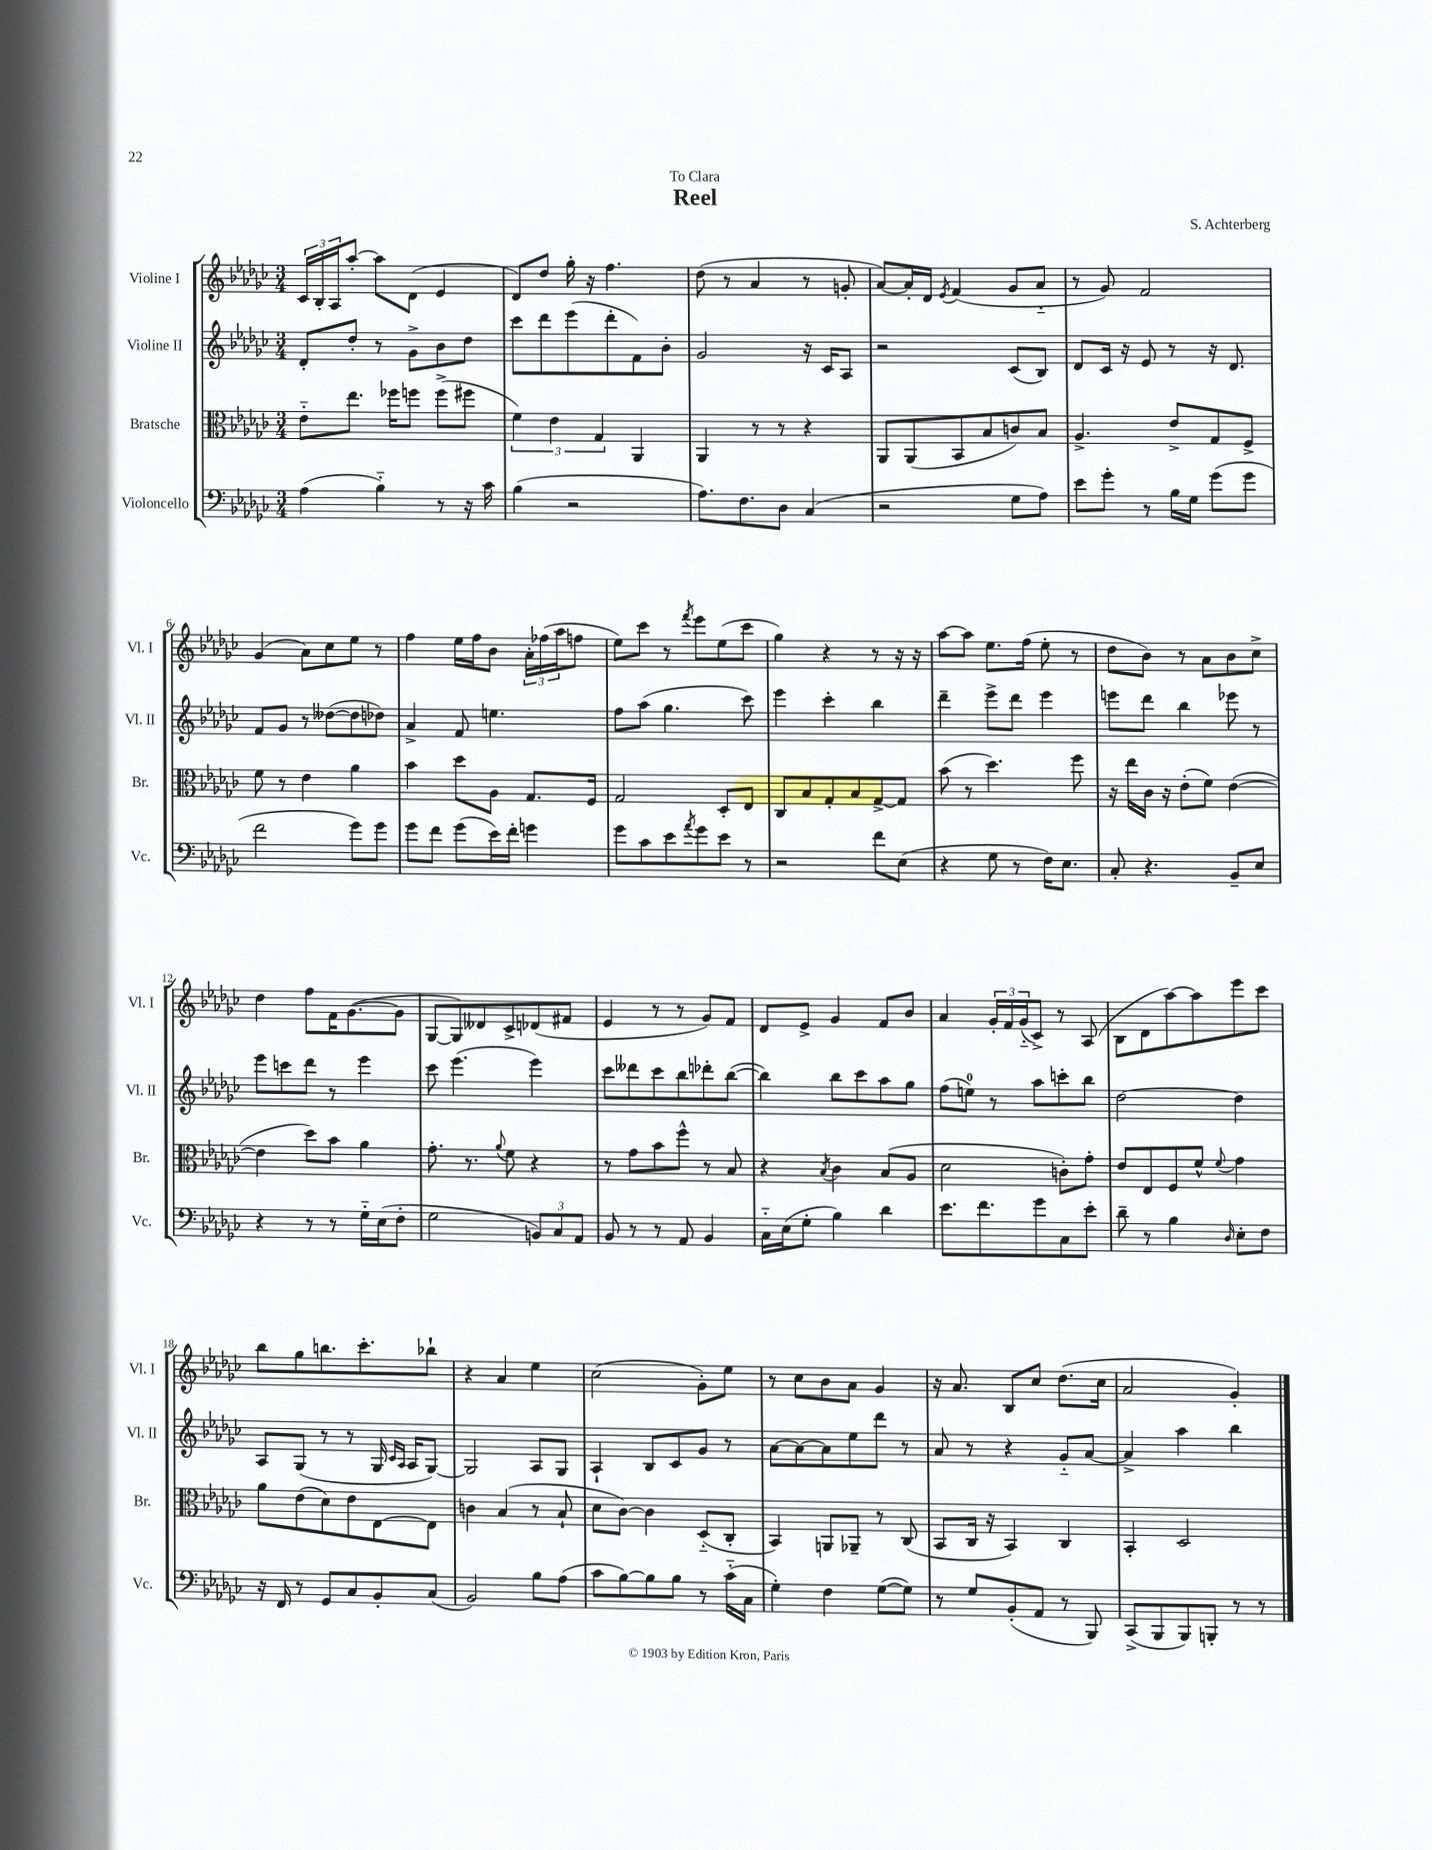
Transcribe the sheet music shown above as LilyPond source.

\header { title = "Reel" composer = "S. Achterberg" dedication = "To Clara" }
<<
\new StaffGroup <<
\new Staff = "s0" \with { instrumentName = "Violine I" shortInstrumentName = "Vl. I" } {
    \clef treble \key ges \major \numericTimeSignature \time 3/4
    \tuplet 3/2 { ces'16 bes16-. aes16 } aes''8~-. aes''8 des'8( ees'4 |
    des'8) des''8 ges''16-. r16 f''4. |
    des''8( r8 aes'4 r8 g'8-. |
    aes'8~) aes'16-. des'16 \acciaccatura { ees'8 } f'4( ges'8 aes'8-_ |
    r8 ges'8) f'2 |
    ges'4( aes'8) ces''8 ees''8 r8 |
    f''4 ees''16 f''16 bes'8 \tuplet 3/2 { aes'16-. fes''16( aes''16 } f''8 |
    ees''8) ces'''8 r8 \acciaccatura { f'''8 } ees'''8 ees''8( ces'''8 |
    ges''4) r4 r8 r16 r16 |
    aes''8~ aes''8 ees''8. f''16( ees''8-. r8 |
    des''8 bes'8) r8 aes'8 bes'8 ces''8-> |
    des''4 f''8 f'16 ges'8.~( ges'8 |
    ges8~ ges8) deses'8 ces'8-> des'8( fis'8 |
    ees'4 r8 r8 ges'8) f'8 |
    des'8 ees'8-> ges'4 f'8 bes'8 |
    aes'4 \tuplet 3/2 { ges'16-. f'16 ges'16-_( } ces'8->) r8 aes8( |
    bes8 des'8 aes''8~) aes''8 ees'''8 ces'''8 |
    bes''8 ges''8 b''8. ces'''8.-. bes''8-! |
    r4 aes'4 ees''4 |
    ces''2( ges'8-.) ees''8 |
    r8 ces''8 bes'8 aes'8 ges'4 |
    r16 aes'8. bes8 ces''8 des''8.( ces''16 |
    aes'2 ges'4-.) \bar "|." |
}
\new Staff = "s1" \with { instrumentName = "Violine II" shortInstrumentName = "Vl. II" } {
    \clef treble \key ges \major \numericTimeSignature \time 3/4
    des'8-. des''8-. r8 ges'8-> bes'8 des''8 |
    ces'''8 des'''8 ees'''8( des'''8-. f'8) bes'8-. |
    ges'2 r16 ces'16 aes8 |
    r2 ces'8( bes8) |
    des'8 ces'16 r16 ees'8 r8 r16 des'8. |
    f'8 ges'8 r8 deses''8~( deses''8 des''8) |
    aes'4-> f'8 e''4. |
    f''8 aes''8( ges''4. ces'''8) |
    ees'''4 ces'''4-. bes''4 |
    des'''4-- ees'''8-> des'''8 ees'''4 |
    e'''8 des'''8 bes''4 ees'''8 r8 |
    ees'''8 c'''8 des'''8 r8 ees'''4 |
    ces'''8 ees'''4.( ees'''4) |
    ces'''8 deses'''8 ces'''8 bes''8 des'''8-. bes''8~( |
    bes''4) bes''8 ces'''8 aes''8 ges''8 |
    f''8( e''8-0) r8 aes''8 c'''8-. bes''8 |
    des''2~ des''4 |
    aes8 ges8( r8 r8 ges16 \grace { ces'16 aes16 } aes16 ges8~) |
    ges2 aes8 ges8 |
    aes4-! bes8 ces'8 ges'8 r8 |
    aes'8~ aes'8~ aes'8 ees''8 des'''8 r8 |
    aes'8 r8 r4 ges'8-_ aes'8~ |
    aes'4-> aes''4 bes''4 \bar "|." |
}
\new Staff = "s2" \with { instrumentName = "Bratsche" shortInstrumentName = "Br." } {
    \clef alto \key ges \major \numericTimeSignature \time 3/4
    ees'8-_ ees''8. fes''16 f''8 f''8->( fis''8 |
    \tuplet 3/2 { f'4) ees'4 ges4 } aes,4 |
    aes,4 r8 r8 r4 |
    aes,8 aes,8( bes,8 bes8 c'8) bes8 |
    aes4.-> ees'8-> ges8 f8-> |
    f'8 r8 ees'4 aes'4 |
    bes'4 des''8 aes8 ges8. f16 |
    ges2 des8-. ees8 |
    ces8 bes8 ges8-. bes8 ges8~-> ges8 |
    bes'8( r8 des''4.) f''8 |
    r16 ees''16 ces'16 r16 ees'8-.( f'8) ees'4~( |
    ees'4 des''8) bes'8 aes'4 |
    ges'8.-. r8. \appoggiatura { aes'8 } f'8 r4 |
    r8 ges'8 bes'8 f''8-^ r8 bes8 |
    r4 \acciaccatura { bes8 } ces'4 bes8( aes8 |
    des'2 c'8-.) ges'8-. |
    ees'8 ees8 f8 f'8-^ \appoggiatura { f'8 } ges'4 |
    aes'8 ees'8( des'8) ees'8 ees8~ ees8 |
    c'4 bes4( r8 bes8-! |
    des'8 ces'8~) ces'4 des8-_( ces8-. |
    bes,4) a,8 aes,8-- r8 ces8( |
    bes,8 ces16 r16 bes,4) ces4 |
    bes,4-. des2 \bar "|." |
}
\new Staff = "s3" \with { instrumentName = "Violoncello" shortInstrumentName = "Vc." } {
    \clef bass \key ges \major \numericTimeSignature \time 3/4
    aes4( bes4-_) r8 r16 ces'16 |
    bes4( r2 |
    aes8.) f8. des8 ces4( |
    r2 ges8 aes8) |
    ees'8 ges'8-. r8 bes16 ges16 ges'8( ges'8 |
    f'2 ges'8) ges'8 |
    ges'8 f'8 ges'8( ees'16) f'16-. g'4 |
    ges'8 ces'8 ees'8 \acciaccatura { aes'8 } ges'8 ees'8 r8 |
    r2 f'8 ees8( |
    r4 ges8 r8 f16) ees8. |
    ces8-. r4. bes,8-- ees8 |
    r4 r8 r8 ges16-_ ees16( f8-. |
    ges2 \tuplet 3/2 { b,8) ces8 aes,8 } |
    bes,8 r8 r8 aes,8 bes,4 |
    ces16-_ ees16( ges8-. bes4) des'4 |
    ees'8. f'8. ges'8 ces8 ees'8-. |
    des'8-- r8 bes4 \grace { des16 } ees8-. f8 |
    r16 f,16 r8 ges,8 ces8 bes,8-. ces8( |
    bes,2) bes8 aes8( |
    ces'8 bes8~) bes8 bes8 r8 ces'16-_( ces16 |
    ges4-.) f4 ges8~( ges8) |
    r8 ges8 bes,8-.( aes,8 r8 bes,,8) |
    ces,8->( bes,,8 bes,,8) b,,8-. r8 r8 \bar "|." |
}
>>
>>
